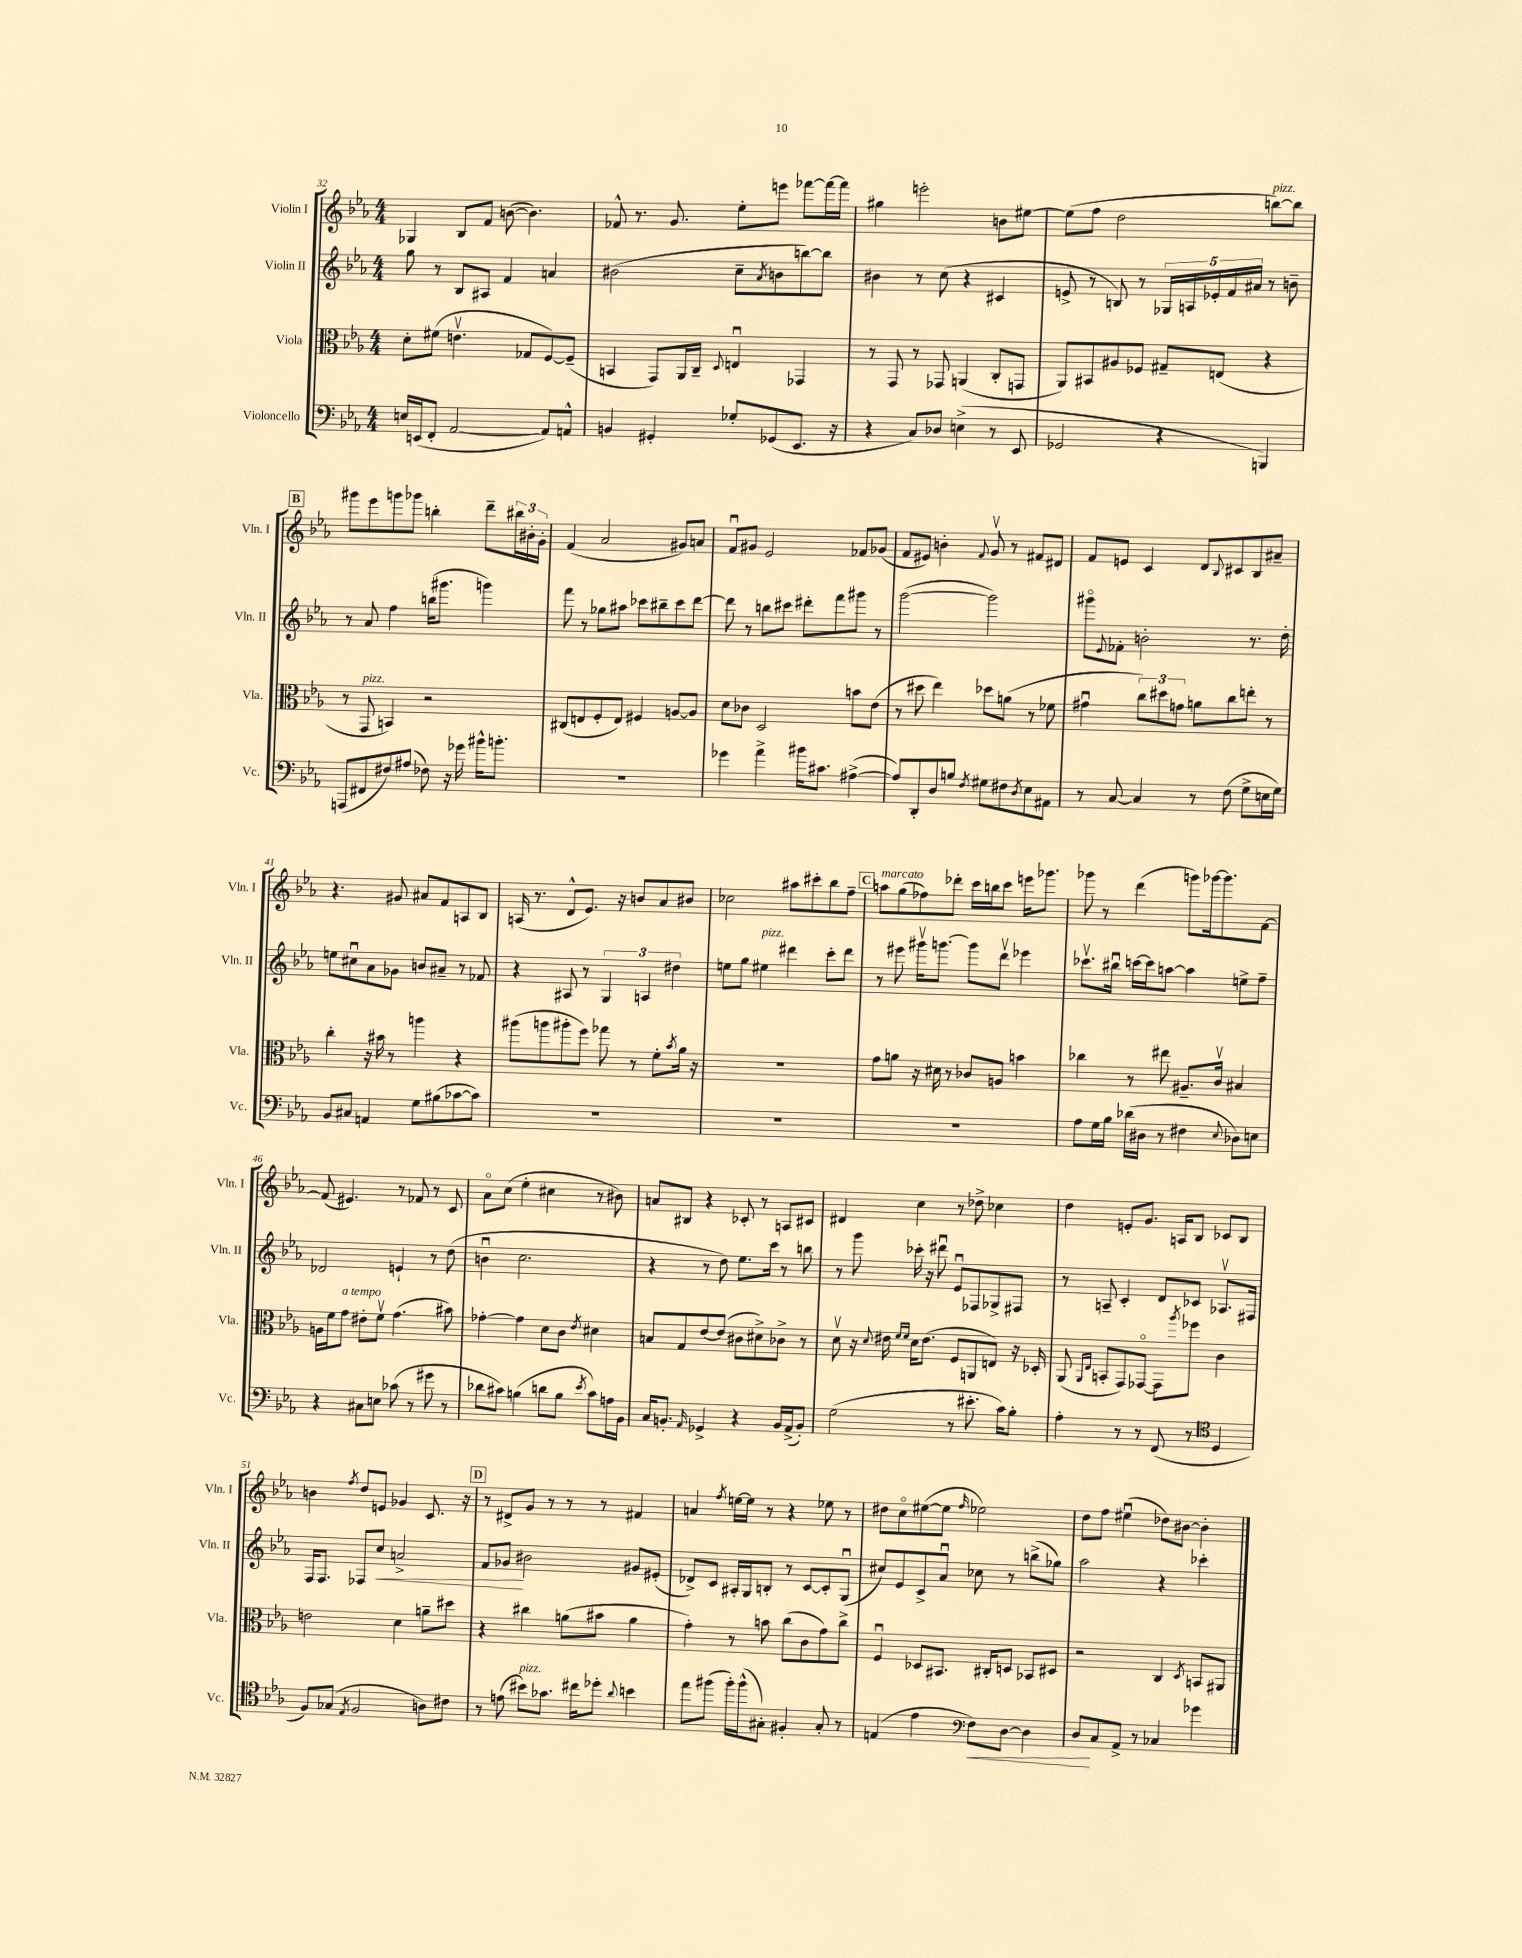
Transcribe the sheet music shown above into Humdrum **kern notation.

**kern	**dynam	**kern	**kern	**dynam	**kern
*part4	*part4	*part3	*part2	*part2	*part1
*staff4	*staff4	*staff3	*staff2	*staff2	*staff1
*I"Violoncello	*	*I"Viola	*I"Violin II	*	*I"Violin I
*I'Vc.	*	*I'Vla.	*I'Vln. II	*	*I'Vln. I
*clefF4	*	*clefC3	*clefG2	*	*clefG2
*k[b-e-a-]	*	*k[b-e-a-]	*k[b-e-a-]	*	*k[b-e-a-]
*M4/4	*	*M4/4	*M4/4	*	*M4/4
=32	=32	=32	=32	=32	=32
16En/LL	.	8d'\L	8gg\	.	4G-X/
(16EEn/J	.	.	.	.	.
8FF'/J	.	(8f#X\J	8r	.	.
[2AA-/	.	4.env\	8B-/L	.	8B-/L
.	.	.	8A#X/J	.	8f/J
.	.	.	4f/	.	([8bn\
.	.	8G-X/L	.	.	4.b\])
8AA-/L])	.	[8F/)	4an/	.	.
8AAn^^/J	.	(8F~/J]	.	.	.
=33	=33	=33	=33	=33	=33
4BBn/	.	4BBn/	(2b#X\	.	8f-X^^/
.	.	.	.	.	8.r
4GG#X'/	.	8GG/L)	.	.	.
.	.	.	.	.	8.g/
.	.	16AA-/L	.	.	.
.	.	16C~/JJ	.	.	.
.	.	8qqD/	.	.	.
8G-X'/L	.	4Enu/	8cc~\L	.	8ee-'\L
.	.	.	8qa-/	.	.
(8GG-X/	.	.	8bn\	.	8eeen\J
8.EE-/J	.	4GG-X/	[8bbn\)	.	[8fff-X\L
.	.	.	8bb\J]	.	16fff-\L_
16r	.	.	.	.	16fff-\JJ]
=34	=34	=34	=34	=34	=34
4r	.	8r	4b#X\	.	4gg#X\
.	.	8GG/	.	.	.
8C/L)	.	8r	8r	.	2eeen'\
8D-X/J	.	8GG-X/	(8cc\	.	.
(4En^\	.	(4AAn/	4r	.	.
8r	.	8C'/L	4c#X/	.	8bn\L
8EE-/	.	8GGn/J	.	.	[8ee#X\J
=35	=35	=35	=35	=35	=35
2GG-X/	.	8AA-/L)	8en^/	.	(8ee#\L]
.	.	8BB#X/	8r	.	8ff\J
.	.	8A#X/	8Bn/)	.	2dd\
.	.	8F-X/J	8r	.	.
4r	.	8G#X~/L	20G-X/LL	.	.
.	.	.	20An/	.	.
.	.	.	20e-X'/	.	.
.	.	(8En/J	.	.	.
.	.	.	20f/	.	.
.	.	.	20a#X/JJ	.	.
!	!	!	!	!	!LO:TX:a:i:t=pizz.
4BBBn/)	.	4r	8r	.	[8bbn\L)
.	.	.	8bn~\	.	8bb\J]
!!LO:LB:g=z
!!LO:REH:place=s1:t=B
=36	=36	=36	=36	=36	=36
(8AAAn/L	.	8r	8r	.	8ggg#X\L
!	!	!LO:TX:a:i:t=pizz.	!	!	!
8FF#X/	.	8GG/	8a-/	.	8eee-\
8F#X/)	.	4BBn/)	4ff\	.	8gggn\
(8A#X/J	.	.	.	.	8ggg-X\J
8F-X\)	.	2r	(16bbn\KL	.	4bbn'\
.	.	.	8.ggg#X\J	.	.
16r	.	.	.	.	.
16g-X\	.	.	.	.	.
16b#X^^\KL	.	.	4gggn\)	.	8ddd~\L
8.bn'\J	.	.	.	.	.
.	.	.	.	.	24bb#X\L
.	.	.	.	.	24b#X'\
.	.	.	.	.	24g'\JJ
=37	=37	=37	=37	=37	=37
1r	.	(8C#X/L	8fff\	.	(4f/
.	.	8En/	8r	.	.
.	.	8F'/	8gg-X\L	.	2a-/
.	.	8E/J)	8aa#X\J	.	.
.	.	4F#X/	8ccc-X\L	.	.
.	.	.	8bb#X~\	.	.
.	.	[8An/L	8ccc-\	.	8g#X/L)
.	.	8A/J]	[8ddd\J	.	8an/J
=38	=38	=38	=38	=38	=38
4g-X\	.	8d\L	8ddd\]	.	8fu/L
.	.	8c-X\J	8r	.	8g#X/J
4a-^\	.	2D/	8bbn\L	.	2e-/
.	.	.	8ccc#X\J	.	.
16b#X\KL	.	.	8ddd#X'\L	.	.
8.c#X\J	.	.	.	.	.
.	.	.	8fff\	.	.
([4A#X^\	.	8bn\L	8ggg#X\J	.	8f-X/L
.	.	(8e-\J	8r	.	(8g-X/J
=39	=39	=39	=39	=39	=39
8A#/L])	.	8r	([2ggg\	.	8f/L
8DD'/	.	8dd#X\	.	.	8e#X/J)
8D/	.	4ee-\)	.	.	4bn'\
8Bn/J	.	.	.	.	.
8qF/	.	.	.	.	8qqf/
8G#X\L	.	8dd-X\L	2ggg\])	.	8gv/
8F#X\	.	(8an\J	.	.	8r
8qD/	.	.	.	.	.
8E-\	.	8r	.	.	8f#X/L
8AA#X\J	.	8f-X\	.	.	8d#X/J
=40	=40	=40	=40	=40	=40
8r	.	4g#Xu\	8ggg#X\L	.	8f/L
.	.	.	8qqe-/	.	.
[8C/	.	.	8f-X'\J	.	8en/J
4C/]	.	12cc\L)	2bn'\	.	4c/
.	.	12dd#X\	.	.	.
.	.	12gn\J	.	.	.
8r	.	8an\L	.	.	8d/L
.	.	.	.	.	8qqB-/
(8F\	.	8cc\	.	.	8c#X/
8G^\L	.	8een'\J	8.r	.	8B-/
16En\L	.	8r	.	.	8a#X~/J
16G\JJ)	.	.	16dd'\	.	.
!!LO:LB:g=z
=41	=41	=41	=41	=41	=41
8BB-/L	.	4cc'\	8een\L	.	4.r
8C#X/J	.	.	8cc#Xu\	.	.
4AAn/	.	16r	8a-\	.	.
.	.	16b#X\	.	.	.
.	.	8r	8g-X\J	.	8g#X/
8G\L	.	4aan\	8bn/L	.	8a#X/L
(8B#X\	.	.	8a#X~/J	.	8f/
[8c-X\	.	4r	8r	.	8An/
8c-\J])	.	.	8f-X/	.	8B-/J
=42	=42	=42	=42	=42	=42
1r	.	(8aa#X\L	4r	.	(16An/
.	.	.	.	.	8.r
.	.	8aan\	.	.	.
.	.	8aa#X'\	8A#X/	.	8d^^/L
.	.	8ff\J)	8r	.	8.e-/J)
.	.	8gg-X\	6G/	.	.
.	.	.	.	.	16r
.	.	8r	.	.	8bn/L
.	.	.	6An/	.	.
.	.	8f'\L	.	.	8a-/
.	.	.	6dd#X\	.	.
.	.	8qb-/	.	.	.
.	.	16a-\Jk	.	.	8b#X/J
.	.	16r	.	.	.
=43	=43	=43	=43	=43	=43
1r	.	1r	8een\L	.	2cc-X\
.	.	.	8gg\J	.	.
!	!	!	!LO:TX:a:i:t=pizz.	!	!
.	.	.	4ee#X\	.	.
.	.	.	4ddd#X\	.	8aa#X\L
.	.	.	.	.	8ccc#X'\
.	.	.	8ccc'\L	.	8bb-\
.	.	.	8ddd#\J	.	8ff~\J
!!LO:REH:place=s1:t=C
=44	=44	=44	=44	=44	=44
!	!	!	!	!	!LO:TX:a:i:t=marcato
1r	.	8g\L	8r	.	8aan\L
.	.	8an\J	8eee#X\	.	(8gg\
.	.	16r	16ggg#Xv\KL	.	8ff-X\)
.	.	16d#X\	[8.gggn\J	.	.
.	.	8r	.	.	8ddd-X'\J
.	.	8c-X/L	8ggg\L]	.	16ccc\LL
.	.	.	.	.	16bbn\J
.	.	8An/J	8dddv\J	.	8ccc\J
.	.	4bn\	4eee-X\	.	16eeen\KL
.	.	.	.	.	8.ggg-X\J
=45	=45	=45	=45	=45	=45
8A-\L	.	4cc-X\	8.ccc-Xv\L	.	8ggg-X\
16G\L	.	.	.	.	8r
16B-\JJ	.	.	16bb#Xu\Jk	.	.
(16d-X\LL	.	8r	[16cccn\LL	.	(4ddd\
16D#X\JJ	.	.	16ccc\J]	.	.
8r	.	8ee#X\	[8aan\J	.	.
4F#X\	.	8.A#X~/L	4aa\]	.	8gggn\L)
.	.	.	.	.	[16ggg-X\k
.	.	16cv/Jk	.	.	8.ggg-\]
8qqE-/	.	.	.	.	.
8D-X\L)	.	4B#X/	8een^\L	.	.
8En\J	.	.	8ff~\J	.	[8f\J
!!LO:LB:g=z
=46	=46	=46	=46	=46	=46
4r	.	16An\LL	2d-X/	.	(8f/]
.	.	16f\J	.	.	.
!	!	!LO:TX:a:i:t=a tempo	!	!	!
.	.	8g\J	.	.	4.e#X/)
8C#X\L	.	8e#X'\L	.	.	.
8En\J	.	8fv\J	.	.	.
(8c-X\	.	(4.g\	4en`/	.	8r
8r	.	.	.	.	8f-X/
8g#X\	.	.	8r	.	8r
8r	.	8b#X\)	(8dd\	.	8c/
=47	=47	=47	=47	=47	=47
8d-X\L	.	[4g-X'\	4bnu\	.	8a-\L
8c#X\J)	.	.	.	.	(8cc\J
(4Bn\	.	4g-\]	2.cc\	.	4ee-'\
8dn\L	.	8d\L	.	.	4cc#X\
8B\J	.	8c\J	.	.	.
8qe-/	.	8qe-/	.	.	.
8c#\L)	.	4d#X\	.	.	8r
16An\L	.	.	.	.	8b#X\)
16BB-\JJ	.	.	.	.	.
=48	=48	=48	=48	=48	=48
16C/KL	.	8Bn/L	4r	.	8an/L
8.BBn'/J	.	.	.	.	.
.	.	8G/	.	.	8B#X/J
16qqAA-/	.	.	.	.	.
4GG-X^/	.	[8e-/	8r	.	4r
.	.	(8e-/J]	8dd\)	.	.
4r	.	8c#X\L	8.ee-\L	.	8c-X'/
.	.	8d#X^\)	.	.	8r
.	.	.	16ccc\Jk	.	.
16BB/LL	.	8c-X^\J	8r	.	8An/L
(16AA-^/J	.	.	.	.	.
8BB'/J)	.	8r	8bbn\	.	8c#X/J
=49	=49	=49	=49	=49	=49
(2G\	.	8dv\	8r	.	4d#X/
.	.	16r	8ggg\	.	.
.	.	8qqd/	.	.	.
.	.	16e#X\	.	.	.
.	.	16qqf/LL	.	.	.
.	.	16qqf/JJ	.	.	.
.	.	16d\KL	16ccc-X'\	.	4cc\
.	.	(8.e#\J	16r	.	.
.	.	.	8ddd#Xu\	.	.
8r	.	8F/L	8e-u/L	.	8r
8.e#X'\	.	8AAn/	8F-X/	.	8dd-X^\
.	.	8En/J)	8G-X^/	.	4cc-X\
16c\KL)	.	.	.	.	.
8B-'\J	.	16r	8F#X/J	.	.
.	.	16D-X'/	.	.	.
=50	=50	=50	=50	=50	=50
4A-'\	.	(8AA-/	8r	.	4dd\
.	.	16qqAA-/LL	.	.	.
.	.	16qqE-/JJ	.	.	.
.	.	8BBn'/L	8An~/	.	.
8r	.	8GG/)	4c'/	.	8en'/L
8r	.	[8GG-X/J	.	.	8.g/J
(8FF/	.	8GG-\L]	8d/L	.	.
.	.	.	.	.	16An/KL
.	.	8qaa-/	.	.	.
8r	.	8ff-X\J	8c-X/J	.	8B-/J
*clefC4	*	*	*	*	*
4D/	.	4c\	8.A-Xv/L	.	8c-X/L
.	.	.	.	.	8B-/J
.	.	.	16F#X/Jk	.	.
!!LO:LB:g=z
=51	=51	=51	=51	=51	=51
8F/L)	.	2en\	16F/KL	.	4bn\
.	.	.	8.F/J	.	.
(8G-X/J	.	.	.	.	.
8qE-/	.	.	.	.	8qff/
2F/	.	.	8F-X/L	.	8dd/L
!	!	!	!	!LO:HP:b	!
.	.	.	8cc/J	<	8en/J
.	.	4d\	2an^/	.	4g-X/
8An\L)	.	8an~\L	.	.	8.c/
8c#X\J	.	8dd#X\J	.	.	.
.	.	.	.	.	16r
!!LO:REH:place=s1:t=D
=52	=52	=52	=52	=52	=52
8r	.	4r	8f/L	.	8r
(8en\	.	.	8g-X/J	.	8d#X^/L
!LO:TX:a:i:t=pizz.	!	!	!	!	!
8b#X\L)	.	4cc#X\	2b#X\	[	8g/J
8.g-X\J	.	.	.	.	8r
.	.	(8an\L	.	.	8r
16cc#X\KL	.	.	.	.	.
8dd-X'\J	.	8b#X\J	.	.	8r
8qqa-/	.	.	.	.	.
4bn\	.	4a\	8g#X/L	.	4f#X/
.	.	.	(8e#X'/J	.	.
=53	=53	=53	=53	=53	=53
8ee-\L	.	4g'\)	8d-X^/L)	.	4an/
(8ff#X\J	.	.	8c/J	.	.
.	.	.	.	.	8qff/
16ff#'\LL)	.	8r	16A#X'/LL	.	[16een\LL
(16ff#^^\J	.	.	16G/J	.	16ee\JJ]
8G#X'\J)	.	8bn\	8Bn'/J	.	8r
4F#X'/	.	(8cc\L	8r	.	4r
.	.	8c\	[8c/L	.	.
8G#'/	.	8g\)	8c'/]	.	8ee-X\
8r	.	8cc^\J	(8Gu/J	.	8r
=54	=54	=54	=54	=54	=54
(4En/	.	4Fu/	8cc#X/L)	.	8dd#X\L
.	.	.	8e-/	.	8cc\
4e-\	.	8D-X/L	8c^/	.	([8ee#X\
.	.	8.BB#X/J	8a-u/J	.	8ee#\J]
*clefF4	*	*	*	*	*
.	.	.	.	.	16qqff/
!	!LO:HP:b	!	!	!	!
8F\L)	<	.	8cc-X\	.	2ee-X\)
.	.	16C#X'/KL	.	.	.
[8D\J	.	8Dn/J	8r	.	.
4D\]	.	8BB-X/L	(8bbn^\L	.	.
.	.	8D#X/J	8gg-X\J)	.	.
=55	=55	=55	=55	=55	=55
8D/L	.	2r	2aa-\	.	8dd\L
8C/	[	.	.	.	8ff\J
8AA-^/J	.	.	.	.	(4ee#Xu\
8r	.	.	.	.	.
4C-X/	.	4C/	4r	.	8dd-X\L)
.	.	.	.	.	[8b#X\J
.	.	8qD/	.	.	.
4g-X\	.	8BBn/L	4ccc-X'\	.	4b#'\]
.	.	8AA#X/J	.	.	.
==	==	==	==	==	==
*-	*-	*-	*-	*-	*-
